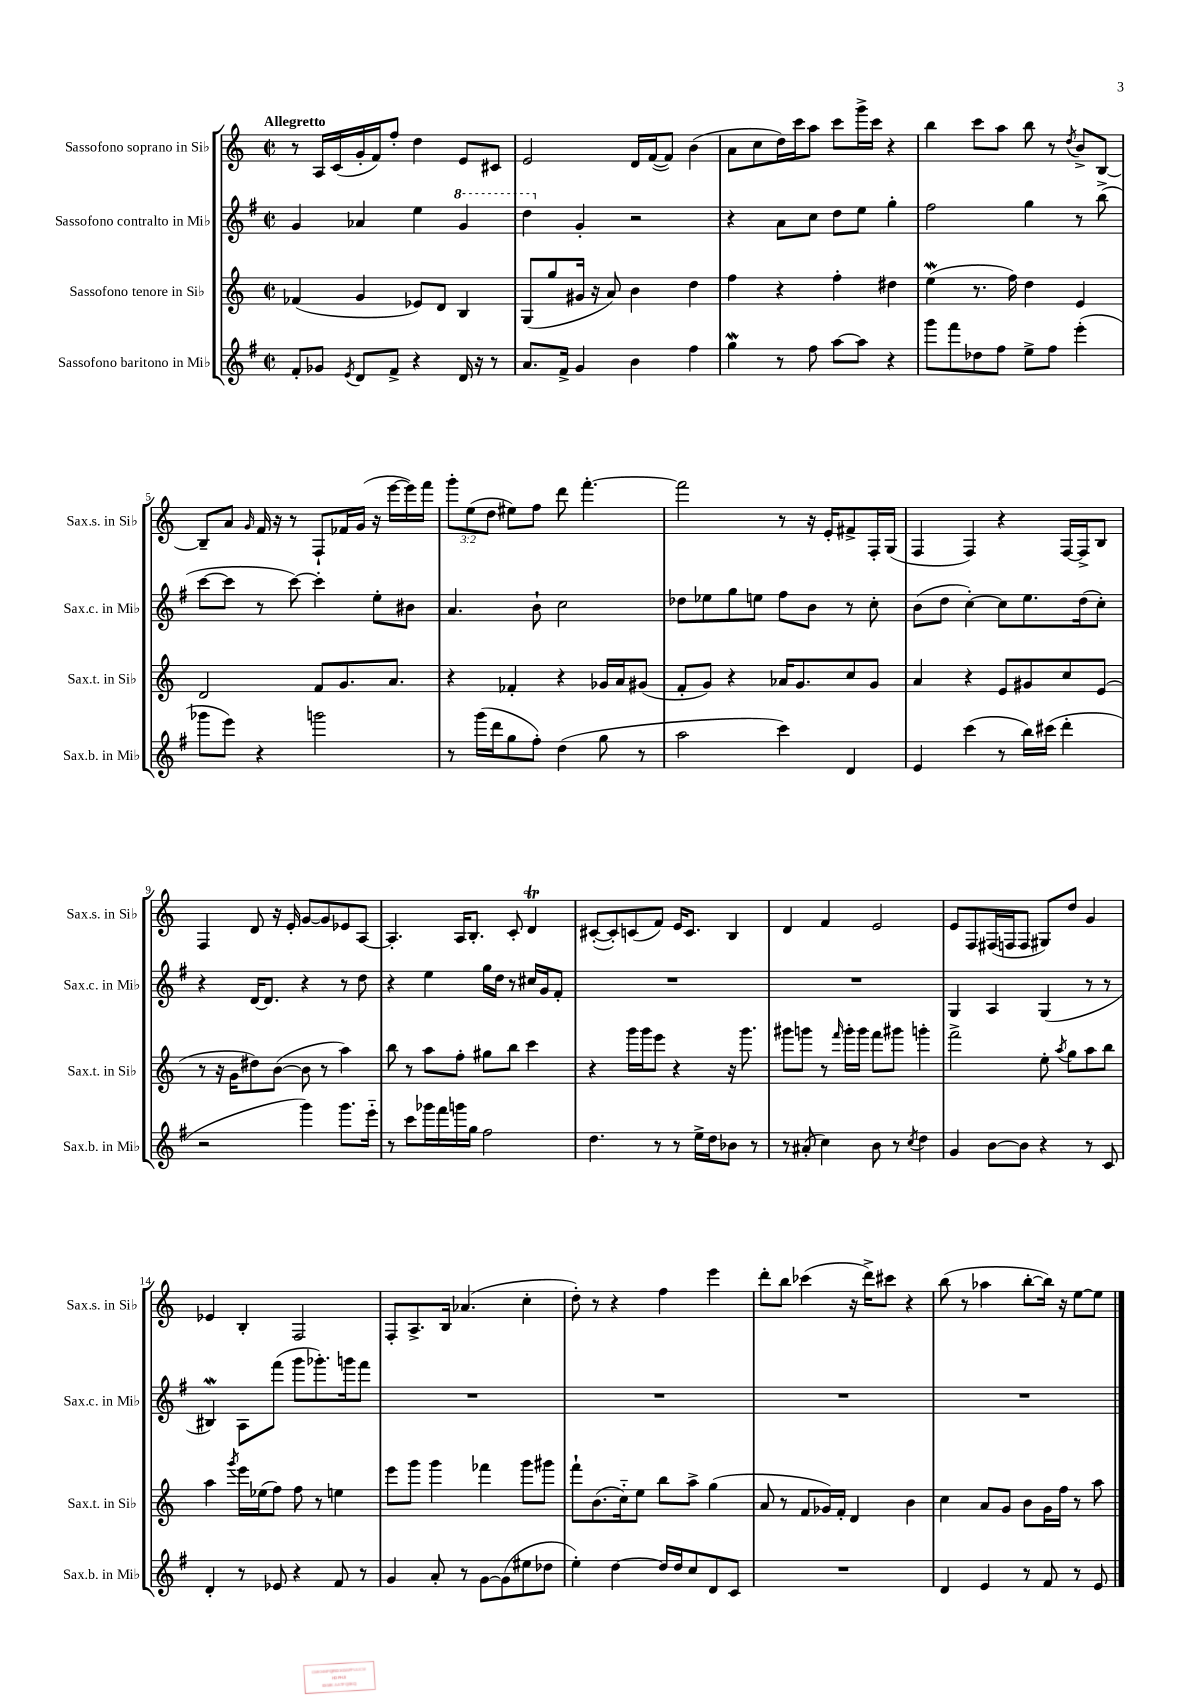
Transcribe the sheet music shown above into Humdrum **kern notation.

**kern	**kern	**kern	**kern
*part4	*part3	*part2	*part1
*staff4	*staff3	*staff2	*staff1
*I"Sassofono baritono in Mi♭	*I"Sassofono tenore in Si♭	*I"Sassofono contralto in Mi♭	*I"Sassofono soprano in Si♭
*I'Sax.b. in Mi♭	*I'Sax.t. in Si♭	*I'Sax.c. in Mi♭	*I'Sax.s. in Si♭
*clefG2	*clefG2	*clefG2	*clefG2
*k[f#]	*k[]	*k[f#]	*k[]
*M2/2	*M2/2	*M2/2	*M2/2
*met(c|)	*met(c|)	*met(c|)	*met(c|)
=1	=1	=1	=1
!	!	!	!LO:TX:a:B:t=Allegretto
8f#'/L	(4f-X/	4g/	8r
8g-X/J	.	.	16A/LL
.	.	.	(16c/
8qe/	.	.	.
8d/L	4g/	4a-X/	16g'/
.	.	.	16f/J)
8f#^/J	.	.	8ff'/J
4r	8e-X/L)	4ee\	4dd\
.	8d/J	.	.
*	*	*8va	*
16d/	4B/	4gg/	8e/L
16r	.	.	.
8r	.	.	8c#X/J
=2	=2	=2	=2
8.a/L	(8G/L	4ddd\	2e/
.	8gg/	.	.
16f#^/Jk	.	.	.
*	*	*X8va	*
4g/	16g#X/Jk	4g'/	.
.	16r	.	.
.	8a/)	.	.
4b\	4b\	2r	16d/LL
.	.	.	([16f/J
.	.	.	8f/J])
4ff#\	4dd\	.	(4b\
=3	=3	=3	=3
4ggw\	4ff\	4r	8a\L
.	.	.	8cc\
8r	4r	8a\L	16dd\L)
.	.	.	16ccc\J
8ff#\	.	8cc\J	8aa\J
[8aa\L	4ff'\	8dd\L	8ccc\L
8aa\J]	.	8ee\J	16ggg^\L
.	.	.	16ccc\JJ
4r	4dd#X\	4gg'\	4r
=4	=4	=4	=4
8ggg\L	(4eeW\	2ff#\	4bb\
8fff#\	.	.	.
8dd-X\	8.r	.	8ccc\L
8ff#\J	.	.	8aa\J
.	16ff\)	.	.
8ee^\L	4dd\	4gg\	8bb\
8ff#\J	.	.	8r
.	.	.	8qdd/
(4eee'\	4e/	8r	8b^/L
.	.	(8bb^\	[8B/J
!!LO:LB:g=z
=5	=5	=5	=5
8ggg-X\L	2d/	[8ccc\L	8B~/L]
8eee\J)	.	8ccc\J]	8a/J
.	.	.	16qqg/
4r	.	8r	16f/
.	.	.	16r
.	.	[8ccc\)	8r
2gggn\	8f/L	4ccc'\]	8F`/L
.	8.g/	.	16f-X/L
.	.	.	(16g/JJ
.	.	8ee'\L	16r
.	8.a/J	.	[16eee\LL
.	.	8b#X\J	16eee\])
.	.	.	16fff\JJ
=6	=6	=6	=6
8r	4r	4.a/	12ggg'\L
.	.	.	(12ee\
(16ggg\LL	.	.	.
.	.	.	12dd\J
16ddd\J	.	.	.
8gg\	4f-X'/	.	8ee#X\L)
8ff#'\J)	.	8b`\	8ff\J
(4dd\	4r	2cc\	8ddd\
.	.	.	[4.fff'\
8gg\	16g-X/LL	.	.
.	16a/J	.	.
8r	(8g#X/J	.	.
=7	=7	=7	=7
2aa\	8f'/L	8dd-X\L	2fff\]
.	8g/J)	8ee-X\	.
.	4r	8gg\	.
.	.	8een\J	.
4ccc\)	16a-X/KL	8ff#\L	8r
.	8.g/	.	.
.	.	8b\J	16r
.	.	.	16e'/KL
4d/	8cc/	8r	8f#X^/
.	8g/J	8cc'\	16F'/L
.	.	.	(16G/JJ
=8	=8	=8	=8
4e/	4a/	(8b\L	4F/
.	.	8dd\J	.
(4ccc\	4r	[4cc'\)	4F/)
8r	8e/L	8cc\L]	4r
16bb\LL)	8g#X/	8.ee\	.
(16ccc#X\JJ	.	.	.
4ddd'\	8cc/	.	[16F/LL
.	.	(16dd\k	16F^/J]
.	(8e/J	8cc'\J)	8B/J
!!LO:LB:g=z
=9	=9	=9	=9
2r	8r	4r	4F/
.	16r	.	.
.	16g\KL	.	.
.	8dd#X\)	[16d/KL	8d/
.	.	8.d/J]	.
.	([8b\J	.	16r
.	.	.	16e'/
4ggg\)	8b\]	4r	[8g/L
.	8r	.	8g/]
8.ggg\L	4aa\)	8r	8e-X/
.	.	8dd\	[8A/J
16eee\Jk	.	.	.
=10	=10	=10	=10
8r	8bb\	4r	4.A'/]
8ccc\L	8r	.	.
16ggg-X\L	8aa\L	4ee\	.
16fff#\	.	.	.
16gggn\	8ff'\J	.	16A/KL
16gg\JJ	.	.	8.B'/J
2ff#\	8gg#X\L	16gg\LL	.
.	.	16dd\JJ	.
.	8bb\J	8r	8c'/
.	4ccc\	16cc#X/LL	4dT/
.	.	16g/J	.
.	.	8f#'/J	.
=11	=11	=11	=11
4.dd\	4r	1r	([8c#X'/L
.	.	.	8c#'/])
.	16ggg\LL	.	(8cn/
.	16ggg\J	.	.
8r	8eee\J	.	8f/J)
8r	4r	.	16e/KL
.	.	.	8.c/J
16ee^\LL	.	.	.
16dd\J	.	.	.
8b-X\J	16r	.	4B/
.	8.ggg\	.	.
8r	.	.	.
=12	=12	=12	=12
8r	8ggg#X\L	1r	4d/
(8a#X'/	8gggn\J	.	.
4cc\)	8r	.	4f/
.	16qqfff/	.	.
.	16ggg'\LL	.	.
.	16ggg\JJ	.	.
8b\	8fff\L	.	2e/
8r	8ggg#X\J	.	.
8qcc/	.	.	.
4dd\	4gggn'\	.	.
=13	=13	=13	=13
4g/	2fff^\	4G/	8e/L
.	.	.	8F/
[8b\L	.	4A/	(16F#X/L
.	.	.	16Fn/J
8b\J]	.	.	8F/J
4r	8ee'\	(4G/	8G#X/L)
.	8qaa/	.	.
.	8gg\L	.	8dd/J
8r	8aa\	8r	4g/
8c/	8bb\J	8r	.
!!LO:LB:g=z
=14	=14	=14	=14
4d'/	4aa\	4B#XW/)	4e-X/
.	8qggg/	.	.
8r	16eee\LL	8A\L	4B'/
.	(16ee-X\J	.	.
8e-X/	8ff\J)	(8fff#\J	.
4r	8ff\	8ggg\L	2F/
.	8r	8.ggg-X'\)	.
8f#/	4een\	.	.
.	.	16gggn\k	.
8r	.	8fff#\J	.
=15	=15	=15	=15
4g/	8eee\L	1r	8F'/L
.	8ggg\J	.	8.A^/
8a'/	4ggg\	.	.
.	.	.	16B/Jk
8r	.	.	(4.a-X/
[8g\L	4fff-X\	.	.
(8g\]	.	.	.
8ee#X\	8ggg\L	.	4cc'\
8dd-X\J	8ggg#X\J	.	.
=16	=16	=16	=16
4ee'\)	8fff`\L	1r	8dd'\)
.	(8.b\	.	8r
[4dd\	.	.	4r
.	16cc\k)	.	.
.	8ee\J	.	.
16dd/LL]	8bb\L	.	4ff\
16dd/J	.	.	.
8cc/	8aa^\J	.	.
8d/	(4gg\	.	4eee\
8c/J	.	.	.
=17	=17	=17	=17
1r	8a/	1r	8ddd'\L
.	8r	.	8bb\J
.	8f/L	.	(4ccc-X\
.	16g-X/L)	.	.
.	16f'/JJ	.	.
.	4d/	.	16r
.	.	.	16ddd^\KL)
.	.	.	8ccc#X\J
.	4b\	.	4r
=18	=18	=18	=18
4d/	4cc\	1r	(8bb\
.	.	.	8r
4e/	8a/L	.	4aa-X\
.	8g/J	.	.
8r	8b\L	.	[8bb'\L
8f#/	16g\L	.	16bb\Jk])
.	16ff\JJ	.	16r
8r	8r	.	[8ee\L
8e/	8aa\	.	8ee\J]
==	==	==	==
*-	*-	*-	*-
